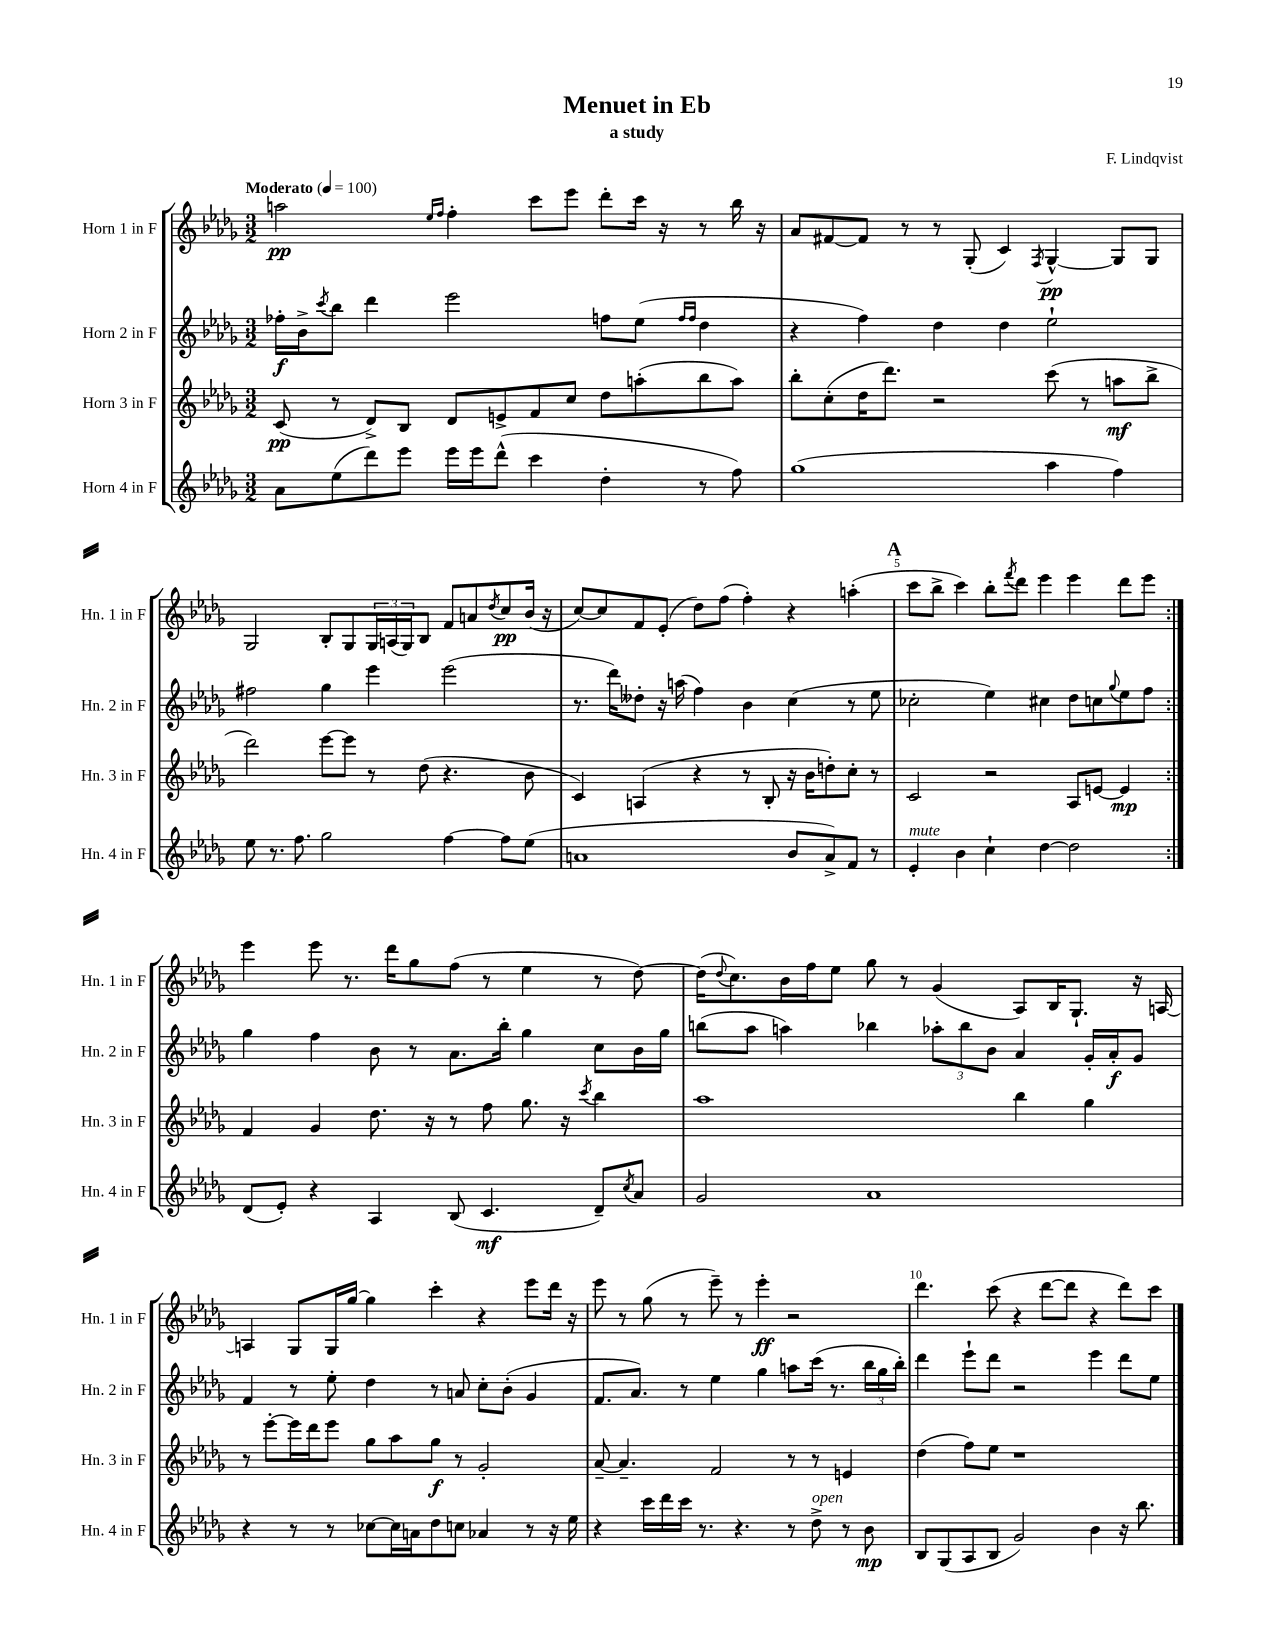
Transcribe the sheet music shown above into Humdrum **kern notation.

**kern	**kern	**kern	**kern
*staff4	*staff3	*staff2	*staff1
*clefG2	*clefG2	*clefG2	*clefG2
*k[b-e-a-d-g-]	*k[b-e-a-d-g-]	*k[b-e-a-d-g-]	*k[b-e-a-d-g-]
*M3/2	*M3/2	*M3/2	*M3/2
*MM100	*MM100	*MM100	*MM100
8a-\L	(8c/	16ff-'\LL	2aa\
.	.	16b-^\J	.
.	.	8qccc/	.
(8ee-\	8r	8bb-\J	.
8ddd-\)	8d-^/L)	4ddd-\	.
8eee-\J	8B-/J	.	.
.	.	.	16qqee-/LL
.	.	.	16qqff/JJ
16eee-\LL	8d-/L	2eee-\	4ff'\
16eee-\J	.	.	.
(8ddd-^^\J	8e^/	.	.
4ccc\	8f/	.	8ccc\L
.	8cc/J	.	8eee-\J
4dd-'\	8dd-\L	8ff\L	8ddd-'\L
.	(8aa'\	(8ee-\J	16ccc\Jk
.	.	.	16r
.	.	16qqff/LL	.
.	.	16qqff/JJ	.
8r	8bb-\	4dd-\	8r
8ff\)	8aa\J)	.	16bb-\
.	.	.	16r
=	=	=	=
(1gg-	8bb-'\L	4r	8a-/L
.	(8cc'\	.	[8f#/
.	16dd-\K	4ff\)	8f#/]J
.	8.ddd-\J)	.	.
.	.	.	8r
.	2r	4dd-\	8r
.	.	.	(8G-'/
.	.	4dd-\	4c/)
.	.	.	8qF/
4aa-\	(8ccc\	2ee-`\	[4G-^^/
.	8r	.	.
4ff\)	8aa\L	.	8G-/]L
.	8bb-^\J	.	8G-/J
=	=	=	=
8ee-\	2ddd-\)	2ff#\	2G-/
8.r	.	.	.
8.ff\	.	.	.
2gg-\	[8eee-\L	4gg-\	8B-'/L
.	8eee-\]J	.	8G-/
.	8r	4eee-\	24G-/L
.	.	.	(24A/
.	.	.	24G-/J)
.	(8dd-\	.	8B-/J
[4ff\	4.r	(2eee-\	8f/L
.	.	.	8a/
.	.	.	8qdd-/
8ff\]L	.	.	8cc/
(8ee-\J	8b-\	.	(16b-/Jk
.	.	.	16r
=	=	=	=
1a	4c/)	8.r	[8cc/L)
.	.	.	8cc/]
.	.	16ddd-\LK)	.
.	(4A/	8dd--'\J	8f/
.	.	16r	(8e-'/J
.	.	(16aa\	.
.	4r	4ff\)	8dd-\L)
.	.	.	(8ff\J
.	8r	4b-\	4ff'\)
.	8B-'/	.	.
8b-/L	16r	(4cc\	4r
.	16b-\LK	.	.
8a^/)	8dd'\)	.	.
8f/J	8cc'\J	8r	(4aa'\
8r	8r	8ee-\	.
=	=	=	=
4e-'/	2c/	2cc-'\	8ccc\L
.	.	.	8bb-^\J
4b-\	.	.	4ccc\)
4cc`\	2r	4ee-\)	8bb-'\L
.	.	.	8qfff/
.	.	.	8ddd-\J
[4dd-\	.	4cc#\	4eee-\
2dd-\]	8A-/L	8dd-\L	4eee-\
.	[8e/J	8cc\	.
.	.	8qqgg-/	.
.	4e/]	8ee-\	8ddd-\L
.	.	8ff\J	8eee-\J
=:|!	=:|!	=:|!	=:|!
(8d-/L	4f/	4gg-\	4eee-\
8e-'/J)	.	.	.
4r	4g-/	4ff\	8eee-\
.	.	.	8.r
4A-/	8.dd-\	8b-\	.
.	.	.	16ddd-\LK
.	.	8r	8gg-\
.	16r	.	.
(8B-/	8r	8.a-\L	(8ff\J
4.c/	8ff\	.	8r
.	.	16bb-'\Jk	.
.	8.gg-\	4gg-\	4ee-\
.	16r	.	.
.	8qccc/	.	.
8d-~/L)	4bb-\	8cc\L	8r
8qcc/	.	.	.
8a-/J	.	16b-\L	[8dd-\)
.	.	16gg-\JJ	.
=	=	=	=
2g-/	1aa-	(8bb\L	(16dd-\]LK
.	.	.	8qqdd-/
.	.	.	8.cc\)
.	.	8aa-\J	.
.	.	4aa\)	16b-\L
.	.	.	16ff\J
.	.	.	8ee-\J
1a-	.	4bb-\	8gg-\
.	.	.	8r
.	.	12aa-'\L	(4g-/
.	.	12bb-\	.
.	.	12b-\J	.
.	4bb-\	4a-/	8A-/L)
.	.	.	16B-/K
.	.	.	8.G-`/J
.	4gg-\	16g-'/LL	.
.	.	16a-'/J	.
.	.	8g-/J	16r
.	.	.	[16A/
=	=	=	=
4r	8r	4f/	4A/]
.	[8eee-'\L	.	.
8r	16eee-\]L	8r	8G-/L
.	16ddd-\J	.	.
8r	8eee-\J	8ee-'\	16G-/L
.	.	.	[16gg-/JJ
[8cc-\L	8gg-\L	4dd-\	4gg-\]
16cc-\]L	8aa-\	.	.
16a\J	.	.	.
8dd-\	8gg-\J	8r	4ccc'\
8cc\J	8r	8a/	.
4a-/	2g-'/	8cc'\L	4r
.	.	(8b-'\J	.
8r	.	4g-/	8eee-\L
16r	.	.	16ddd-\Jk
16ee-\	.	.	16r
=	=	=	=
4r	[8a-~/	8.f/L	8eee-\
.	4.a-~/]	.	8r
.	.	8.a-/J)	.
16ccc\LL	.	.	(8gg-\
16ddd-\	.	.	.
16ccc\JJ	.	8r	8r
8.r	.	.	.
.	2f/	4ee-\	8eee-~\)
4.r	.	.	8r
.	.	4gg-\	4eee-'\
8r	8r	8aa\L	2r
8dd-^\	8r	(16ccc\Jk	.
.	.	8.r	.
8r	4e/	.	.
8b-\	.	24bb-\LL	.
.	.	24gg-\	.
.	.	24bb-'\JJ)	.
=	=	=	=
8B-/L	(4dd-\	4ddd-\	4.ddd-\
(8G-/	.	.	.
8A-/	8ff\L)	8eee-`\L	.
8B-/J	8ee-\J	8ddd-\J	(8ccc\
2g-/)	1r	2r	4r
.	.	.	[8ddd-\L
.	.	.	8ddd-\]J
4b-\	.	4eee-\	4r
16r	.	8ddd-\L	8ddd-\L)
8.bb-\	.	.	.
.	.	8ee-\J	8ccc\J
==	==	==	==
*-	*-	*-	*-
